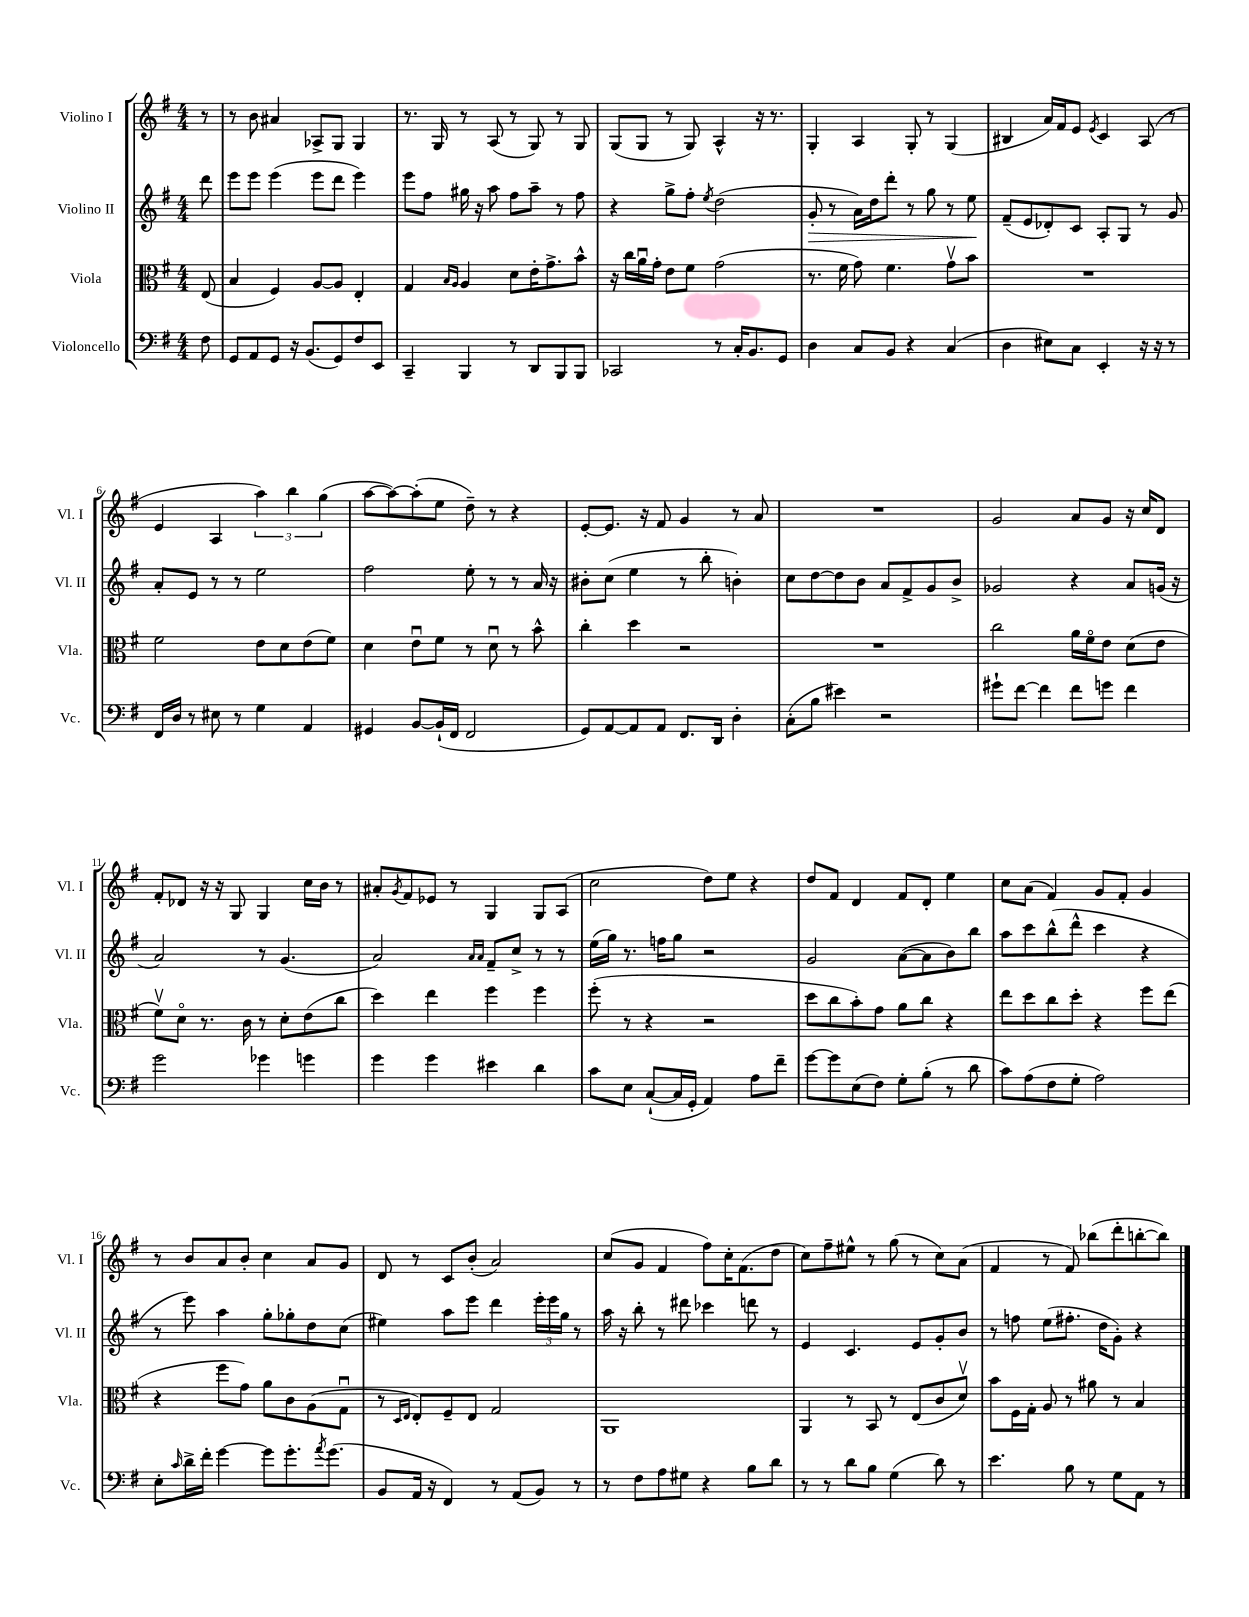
<<
\new StaffGroup <<
\new Staff = "s0" \with { instrumentName = "Violino I" shortInstrumentName = "Vl. I" } {
    \clef treble \key g \major \numericTimeSignature \time 4/4 \partial 8
    r8 |
    r8 b'8 ais'4 aes8-> g8 g4 |
    r8. g16 r8 a8( r8 g8) r8 g8 |
    g8( g8 r8 g8) a4-^ r16 r8. |
    g4-. a4 g8-. r8 g4( |
    bis4 a'16) fis'16 e'8 \acciaccatura { e'8 } c'4 a8( r8 |
    e'4 a4 \tuplet 3/2 { a''4) b''4 g''4( } |
    a''8~ a''8~) a''8-.( e''8 d''8--) r8 r4 |
    e'8~-. e'8. r16 fis'8 g'4 r8 a'8 |
    R1 |
    g'2 a'8 g'8 r16 c''16 d'8 |
    fis'8-. des'8 r16 r16 g8 g4 c''16 b'16 r8 |
    ais'8-. \acciaccatura { g'8 } fis'8 ees'8 r8 g4 g8 a8( |
    c''2 d''8) e''8 r4 |
    d''8 fis'8 d'4 fis'8 d'8-. e''4 |
    c''8 a'8( fis'4) g'8 fis'8-. g'4 |
    r8 b'8 a'8 b'8-. c''4 a'8 g'8 |
    d'8 r8 c'8 b'8-.( a'2) |
    c''8( g'8 fis'4 fis''8) c''16-. fis'8.( d''8 |
    c''8) fis''8-- eis''8-^ r8 g''8( r8 c''8) a'8( |
    fis'4 r8 fis'8) bes''8( d'''8-. b''8~-. b''8) \bar "|." |
}
\new Staff = "s1" \with { instrumentName = "Violino II" shortInstrumentName = "Vl. II" } {
    \clef treble \key g \major \numericTimeSignature \time 4/4 \partial 8
    d'''8 |
    e'''8 e'''8 e'''4( e'''8 d'''8 e'''4) |
    e'''8 fis''8 gis''16 r16 a''8 fis''8 a''8-- r8 fis''8 |
    r4 g''8-> fis''8-. \acciaccatura { e''8 } d''2( |
    g'8-.\> r8 a'16) d''16 d'''8-. r8 g''8 r8 e''8\! |
    fis'8--( e'8 des'8-.) c'8 a8-. g8 r8 g'8 |
    a'8-. e'8 r8 r8 e''2 |
    fis''2 e''8-. r8 r8 a'16 r16 |
    bis'8-. c''8( e''4 r8 b''8-. b'4-.) |
    c''8 d''8~ d''8 b'8 a'8 fis'8-> g'8 b'8-> |
    ges'2 r4 a'8 g'16( r16 |
    a'2) r8 g'4.( |
    a'2) \grace { a'16 a'16 } fis'8-- c''8-> r8 r8 |
    e''16( g''16) r8. f''16 g''8 r2 |
    g'2 a'8~( a'8 b'8) b''8 |
    a''8 c'''8 b''8-^( d'''8-^ c'''4 r4 |
    r8 e'''8) a''4 g''8-. ges''8-. d''8 c''8( |
    eis''4) a''8 e'''8 d'''4 \tuplet 3/2 { e'''16-. e'''16 g''16 } r8 |
    a''16 r16 b''8-. r8 dis'''8 ces'''4 d'''8 r8 |
    e'4 c'4. e'8 g'8-. b'8 |
    r8 f''8 e''8( fis''8.-. d''16 g'8-.) r4 \bar "|." |
}
\new Staff = "s2" \with { instrumentName = "Viola" shortInstrumentName = "Vla." } {
    \clef alto \key g \major \numericTimeSignature \time 4/4 \partial 8
    e8( |
    b4 fis4) a8~ a8 e4-. |
    g4 \grace { b16 a16 } a4 d'8 e'16-. g'8.-> b'8-^ |
    r16 c''16 a'16\downbow g'16-. e'8 fis'8 g'2( |
    r8. fis'16 g'8) fis'4. g'8\upbow b'8 |
    R1 |
    fis'2 e'8 d'8 e'8( fis'8) |
    d'4 e'8\downbow fis'8 r8 d'8\downbow r8 b'8-^ |
    c''4-. d''4 r2 |
    R1 |
    c''2 a'16 fis'16\flageolet e'8 d'8( e'8 |
    fis'8\upbow) d'8\flageolet r8. c'16 r8 d'8-. e'8( c''8 |
    d''4) e''4 fis''4 fis''4 |
    fis''8-.( r8 r4 r2 |
    d''8 c''8 b'8-.) g'8 a'8 c''8 r4 |
    e''8 d''8 c''8 d''8-. r4 fis''8 e''8( |
    r4 fis''8 g'8) a'8 c'8 a8( g8\downbow |
    r8 \grace { d16 e16 } e8-.) fis8-- e8 g2 |
    a,1 |
    a,4 r8 b,8 r8 e8( c'8 d'8\upbow) |
    b'8 fis16 g16-. a8 r8 ais'8 r8 b4 \bar "|." |
}
\new Staff = "s3" \with { instrumentName = "Violoncello" shortInstrumentName = "Vc." } {
    \clef bass \key g \major \numericTimeSignature \time 4/4 \partial 8
    fis8 |
    g,8 a,8 g,8 r16 b,8.( g,8) fis8 e,8 |
    c,4-- b,,4 r8 d,8 b,,8 b,,8 |
    ces,2 r8 c16-. b,8. g,8 |
    d4 c8 b,8 r4 c4( |
    d4 eis8) c8 e,4-. r16 r16 r8 |
    fis,16 d16 r8 eis8 r8 g4 a,4 |
    gis,4 b,8~ b,16-!( fis,16 fis,2 |
    g,8) a,8~ a,8 a,8 fis,8. d,16 d4-. |
    c8-.( b8 eis'4) r2 |
    gis'8-! fis'8~ fis'4 fis'8 g'8 fis'4 |
    g'2 ges'4 g'4 |
    g'4 g'4 eis'4 d'4 |
    c'8 e8 c8~-!( c16 g,16-. a,4) a8 fis'8-- |
    g'8~ g'8 e8( fis8) g8-. b8-.( r8 d'8 |
    c'8) a8( fis8 g8-. a2) |
    e8-. \grace { c'16 } d'16-> fis'16-. g'4~ g'8 g'8.-. \acciaccatura { a'8 } g'8.( |
    b,8 a,16 r16 fis,4) r8 a,8( b,8) r8 |
    r8 fis8 a8 gis8 r4 b8 d'8 |
    r8 r8 d'8 b8 g4( d'8) r8 |
    e'4. b8 r8 g8 a,8 r8 \bar "|." |
}
>>
>>
